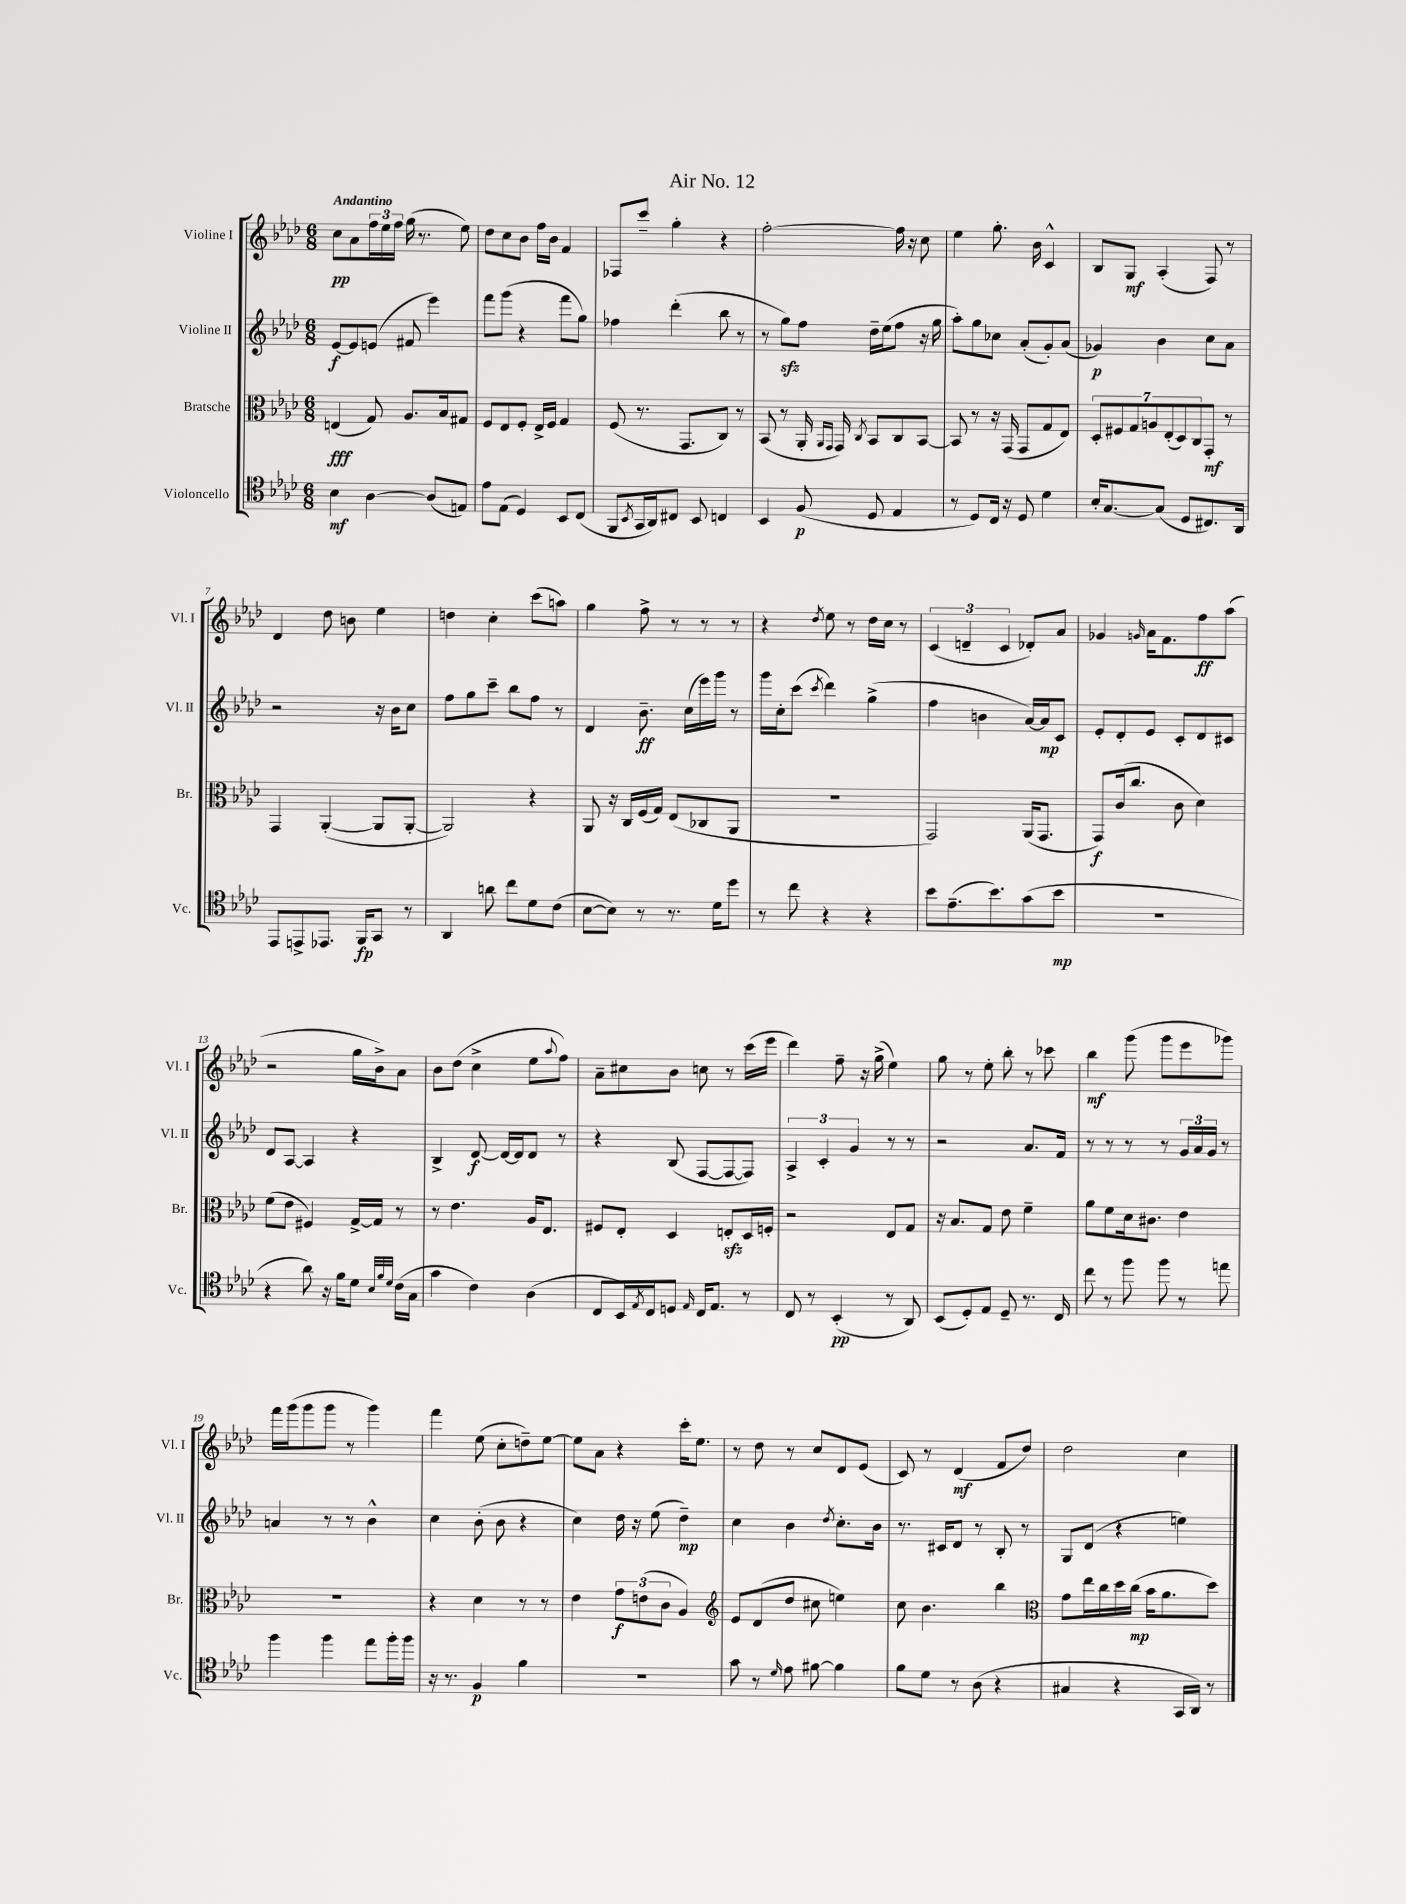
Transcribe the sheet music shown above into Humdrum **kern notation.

**kern	**dynam	**kern	**dynam	**kern	**dynam	**kern	**dynam
*part4	*part4	*part3	*part3	*part2	*part2	*part1	*part1
*staff4	*staff4	*staff3	*staff3	*staff2	*staff2	*staff1	*staff1
*I"Violoncello	*	*I"Bratsche	*	*I"Violine II	*	*I"Violine I	*
*I'Vc.	*	*I'Br.	*	*I'Vl. II	*	*I'Vl. I	*
*clefC4	*	*clefC3	*	*clefG2	*	*clefG2	*
*k[b-e-a-d-]	*	*k[b-e-a-d-]	*	*k[b-e-a-d-]	*	*k[b-e-a-d-]	*
*M6/8	*	*M6/8	*	*M6/8	*	*M6/8	*
=1	=1	=1	=1	=1	=1	=1	=1
!	!	!	!	!	!	!LO:TX:a:B:t=Andantino	!
4B-\	mf	(4En/	fff	[8e-/L	f	8cc\L	pp
.	.	.	.	8e-/]	.	8a-\	.
[4A-\	.	8G/)	.	(8en/J	.	24ff\L	.
.	.	.	.	.	.	24ee-\	.
.	.	.	.	.	.	24ff\JJ	.
.	.	8.A-/L	.	8f#X/	.	(16gg\	.
.	.	.	.	.	.	8.r	.
(8A-/L]	.	.	.	4eee-\)	.	.	.
.	.	16B-/k	.	.	.	.	.
8En/J)	.	8G#X/J	.	.	.	8ee-\)	.
=2	=2	=2	=2	=2	=2	=2	=2
8e-\L	.	8F/L	.	8fff\L	.	8dd-\L	.
(8E-\J	.	8E-/	.	(8ggg\J	.	8cc\	.
4D-/)	.	8F'/J	.	4r	.	8b-\J	.
.	.	16E-^/LL	.	.	.	16ff\LL	.
.	.	16F/JJ	.	.	.	16b-\JJ	.
8BB-/L	.	4G/	.	8fff\L	.	4f/	.
(8C/J	.	.	.	8gg\J)	.	.	.
=3	=3	=3	=3	=3	=3	=3	=3
8FF/L	.	(8F/	.	4ff-X\	.	8F-X/L	.
8qBB-/	.	.	.	.	.	.	.
16GG/L	.	8.r	.	.	.	8ccc~/J	.
16AA-/J)	.	.	.	.	.	.	.
8C#X/J	.	.	.	(4ddd-'\	.	4gg'\	.
.	.	8.GG/L	.	.	.	.	.
8BB-/	.	.	.	.	.	.	.
4Cn/	.	8C/J)	.	8bb-\	.	4r	.
.	.	8r	.	8r	.	.	.
=4	=4	=4	=4	=4	=4	=4	=4
4BB-/	.	(8BB-/	.	8r	.	[2ff'\	.
.	.	8r	.	8ggzz\L)	.	.	.
(8F/	p	16AA-'/	.	8ff\J	.	.	.
.	.	16qqAA-/LL	.	.	.	.	.
.	.	16qqGG/JJ	.	.	.	.	.
.	.	16GG/)	.	.	.	.	.
.	.	8qC/	.	.	.	.	.
8D-/	.	8BB-/L	.	16dd-~\LL	.	.	.
.	.	.	.	(16ee-\J	.	.	.
4E-/	.	8C/	.	8ff\J	.	16ff\]	.
.	.	.	.	.	.	16r	.
.	.	[8BB-/J	.	16r	.	8cc\	.
.	.	.	.	16gg\	.	.	.
=5	=5	=5	=5	=5	=5	=5	=5
8r	.	8BB-/]	.	8aa-'\L)	.	4ee-\	.
8D-/L)	.	8r	.	8gg\	.	.	.
16C/Jk	.	16r	.	8cc-X\J	.	8.gg'\	.
16r	.	(16GG/	.	.	.	.	.
8D-/	.	8GG/L	.	(8a-'/L	.	.	.
.	.	.	.	.	.	16b-\	.
4d-\	.	8G/	.	8g'/)	.	4c^^/	.
.	.	8E-/J)	.	(8a-/J	.	.	.
=6	=6	=6	=6	=6	=6	=6	=6
16B-'/KL	.	14D-'/L	.	4g-X/)	p	8B-/L	.
[8.G/	.	.	.	.	.	.	.
.	.	14F#X/	.	.	.	.	.
.	.	.	.	.	.	8G/J	mf
.	.	14G/	.	.	.	.	.
.	.	14An/	.	.	.	.	.
(8G/J]	.	.	.	4b-\	.	(4A-'/	.
.	.	(14E-'/	.	.	.	.	.
.	.	14D-/)	.	.	.	.	.
8D-/L	.	.	.	.	.	.	.
.	.	14C/	.	.	.	.	.
8.C#X/)	.	8GG'/J	mf	8cc\L	.	8F/)	.
.	.	8r	.	8a-\J	.	8r	.
16AA-/Jk	.	.	.	.	.	.	.
!!LO:LB:g=z
=7	=7	=7	=7	=7	=7	=7	=7
8EE-/L	.	4GG/	.	2r	.	4d-/	.
8EEn^/	.	.	.	.	.	.	.
8.EE-X/J	.	([4AA-'/	.	.	.	8dd-\	.
.	.	.	.	.	.	8bn\	.
16FF/KL	fp	.	.	.	.	.	.
8GG/J	.	8AA-/L]	.	16r	.	4ee-\	.
.	.	.	.	16b-\KL	.	.	.
8r	.	[8AA-'/J	.	8cc\J	.	.	.
=8	=8	=8	=8	=8	=8	=8	=8
4AA-/	.	2AA-/])	.	8ff\L	.	4ddn\	.
.	.	.	.	8gg\	.	.	.
8an\	.	.	.	8ccc~\J	.	4cc'\	.
8cc\L	.	.	.	8bb-\L	.	.	.
8d-\	.	4r	.	8ff\J	.	(8ccc\L	.
(8c\J	.	.	.	8r	.	8aan\J)	.
=9	=9	=9	=9	=9	=9	=9	=9
[8B-\L	.	8AA-/	.	4d-/	.	4gg\	.
8B-\J])	.	16r	.	.	.	.	.
.	.	16C/LL	.	.	.	.	.
8r	.	(16F/	.	8.b-~\	ff	8ff^\	.
.	.	16G/JJ)	.	.	.	.	.
8.r	.	(8E-/L	.	.	.	8r	.
.	.	.	.	(16cc\LL	.	.	.
.	.	8C-X/	.	16eee-\)	.	8r	.
16d-\KL	.	.	.	16ggg\JJ	.	.	.
8dd-\J	.	8AA-/J	.	8r	.	8r	.
=10	=10	=10	=10	=10	=10	=10	=10
8r	.	2.r	.	16ggg\LL	.	4r	.
.	.	.	.	16cc'\J	.	.	.
8cc\	.	.	.	(8ccc\J	.	.	.
.	.	.	.	8qccc/	.	8qdd-/	.
4r	.	.	.	4ddd-\)	.	8ee-\	.
.	.	.	.	.	.	8r	.
4r	.	.	.	(4gg^\	.	16dd-\LL	.
.	.	.	.	.	.	16cc\JJ	.
.	.	.	.	.	.	8r	.
=11	=11	=11	=11	=11	=11	=11	=11
8b-\L	.	2GG/)	.	4ff\	.	(6c/	.
(8.e-~\	.	.	.	.	.	.	.
.	.	.	.	.	.	6dn~/	.
.	.	.	.	4bn\	.	.	.
8.b-\)	.	.	.	.	.	.	.
.	.	.	.	.	.	6c/	.
(8g\	.	(16AA-/KL	.	[16a-/LL)	.	8d-X'/L)	.
.	.	8.GG/J	.	16a-/J]	mp	.	.
8b-\J	mp	.	.	8c/J	.	8a-/J	.
=12	=12	=12	=12	=12	=12	=12	=12
2.r	.	8GG/L)	f	8e-'/L	.	4g-X/	.
.	.	(16c/k	.	8d-'/	.	.	.
.	.	8.cc/J	.	.	.	.	.
.	.	.	.	.	.	16qqgn/	.
.	.	.	.	8e-/J	.	16a-\KL	.
.	.	.	.	.	.	8.f\	.
.	.	8c\	.	8c'/L	.	.	.
.	.	4d-\)	.	8d-/	.	8ff\	ff
.	.	.	.	8c#X/J	.	(8aa-\J	.
!!LO:LB:g=z
=13	=13	=13	=13	=13	=13	=13	=13
4r	.	(8f\L	.	8d-/L	.	2r	.
.	.	8e-\J	.	[8A-/J	.	.	.
8a-\)	.	4F#X/)	.	4A-/]	.	.	.
16r	.	.	.	.	.	.	.
16f\KL	.	.	.	.	.	.	.
8d-\J	.	[16G^/LL	.	4r	.	16gg\LL	.
.	.	16G/JJ]	.	.	.	16b-^\J)	.
32qqB-/LLL	.	.	.	.	.	.	.
32qqf/	.	.	.	.	.	.	.
32qqd-/JJJ	.	.	.	.	.	.	.
(16c\LL	.	8r	.	.	.	8a-\J	.
16G\JJ	.	.	.	.	.	.	.
=14	=14	=14	=14	=14	=14	=14	=14
4g\	.	8r	.	4B-^/	.	8b-\L	.
.	.	4.e-\	.	.	.	(8dd-\J	.
4c\)	.	.	.	[8d-/	f	4cc^\	.
.	.	.	.	16d-/LL_	.	.	.
.	.	.	.	16d-/J]	.	.	.
(4A-\	.	16A-/KL	.	8d-/J	.	8ee-\L	.
.	.	8.E-/J	.	.	.	.	.
.	.	.	.	.	.	8qqaa-/	.
.	.	.	.	8r	.	8ff\J)	.
=15	=15	=15	=15	=15	=15	=15	=15
8C/L	.	8F#X/L	.	4r	.	8a-~\L	.
16BB-/L)	.	8E-'/J	.	.	.	8cc#X\	.
8qE-/	.	.	.	.	.	.	.
16C/J	.	.	.	.	.	.	.
8Dn/J	.	4D-/	.	(8B-/	.	8b-\J	.
16qqE-/	.	.	.	.	.	.	.
16C/KL	.	.	.	[8F/L	.	8ccn\	.
8.E-/J	.	.	.	.	.	.	.
.	.	8Enzz'/L	.	8F/_	.	8r	.
8r	.	16D-/L	.	8F/J])	.	(16ccc\LL	.
.	.	16Fn'/JJ	.	.	.	16eee-\JJ	.
=16	=16	=16	=16	=16	=16	=16	=16
8C/	.	2r	.	6A-^/	.	4ddd-\)	.
8r	.	.	.	.	.	.	.
.	.	.	.	6c'/	.	.	.
(4BB-'/	pp	.	.	.	.	8ff~\	.
.	.	.	.	6g/	.	.	.
.	.	.	.	.	.	16r	.
.	.	.	.	.	.	(16gg^\	.
8r	.	8E-/L	.	8r	.	4ee-\)	.
8AA-/)	.	8G/J	.	8r	.	.	.
=17	=17	=17	=17	=17	=17	=17	=17
(8BB-/L	.	16r	.	2r	.	8gg\	.
.	.	8.B-/L	.	.	.	.	.
8D-'/)	.	.	.	.	.	8r	.
8E-/J	.	8G/J	.	.	.	8ee-'\	.
8D-~/	.	8e-\	.	.	.	8bb-'\	.
8.r	.	4f~\	.	8.a-/L	.	8r	.
.	.	.	.	.	.	8ccc-X\	.
16C/	.	.	.	16f/Jk	.	.	.
=18	=18	=18	=18	=18	=18	=18	=18
8cc\	.	8a-\L	.	8r	.	4bb-\	mf
8r	.	8f\	.	8r	.	.	.
8ff\	.	16d-\k	.	8r	.	(8ggg\	.
.	.	8.c#X\J	.	.	.	.	.
8ff\	.	.	.	8r	.	8ggg\L	.
8r	.	4e-\	.	24g/LL	.	8eee-\	.
.	.	.	.	24a-/	.	.	.
.	.	.	.	24g/JJ	.	.	.
8een\	.	.	.	8r	.	8ggg-X\J)	.
!!LO:LB:g=z
=19	=19	=19	=19	=19	=19	=19	=19
4ff\	.	2.r	.	4an/	.	16fff\LL	.
.	.	.	.	.	.	(16ggg\J	.
.	.	.	.	.	.	8ggg\	.
4ff\	.	.	.	8r	.	8ggg\J	.
.	.	.	.	8r	.	8r	.
8ee-\L	.	.	.	4b-^^\	.	4ggg\)	.
16ff'\L	.	.	.	.	.	.	.
16ff\JJ	.	.	.	.	.	.	.
=20	=20	=20	=20	=20	=20	=20	=20
16r	.	4r	.	4cc\	.	4fff\	.
8.r	.	.	.	.	.	.	.
4F/	p	4d-\	.	(8b-'\	.	(8ee-\	.
.	.	.	.	8b-\	.	8cc'\L	.
4f\	.	8r	.	4r	.	8ddn~\)	.
.	.	8r	.	.	.	[8ee-\J	.
=21	=21	=21	=21	=21	=21	=21	=21
2.r	.	4e-\	.	4cc\)	.	8ee-\L]	.
.	.	.	.	.	.	8a-\J	.
.	.	12g\L	f	16dd-\	.	4r	.
.	.	.	.	16r	.	.	.
.	.	(12en\	.	.	.	.	.
.	.	.	.	(8ee-\	.	.	.
.	.	12c\J	.	.	.	.	.
.	.	4A-/)	.	4dd-~\)	mp	16ccc'\KL	.
.	.	.	.	.	.	8.ee-\J	.
=22	=22	=22	=22	=22	=22	=22	=22
*	*	*clefG2	*	*	*	*	*
8g\	.	8e-/L	.	4cc\	.	8r	.
8r	.	(8d-/	.	.	.	8dd-\	.
16qqd-/	.	.	.	.	.	.	.
8e-\	.	8dd-/J	.	4b-\	.	8r	.
[8f#X\	.	8cc#X\	.	.	.	8cc/L	.
.	.	.	.	8qdd-/	.	.	.
4f#\]	.	4een\)	.	8.cc'\L	.	8d-/	.
.	.	.	.	.	.	(8e-/J	.
.	.	.	.	16b-\Jk	.	.	.
=23	=23	=23	=23	=23	=23	=23	=23
8f\L	.	8cc\	.	8.r	.	8c/)	.
8d-\J	.	4.b-\	.	.	.	8r	.
.	.	.	.	16c#X/KL	.	.	.
8r	.	.	.	8d-/J	.	(4d-/	mf
(8A-\	.	.	.	8r	.	.	.
4r	.	4bb-\	.	8B-'/	.	8f/L	.
.	.	.	.	8r	.	8dd-/J)	.
=24	=24	=24	=24	=24	=24	=24	=24
*	*	*clefC3	*	*	*	*	*
4G#X/	.	8g\L	.	8G/L	.	2dd-\	.
.	.	16ee-\L	.	(8d-/J	.	.	.
.	.	16cc\	.	.	.	.	.
4r	.	16dd-\	.	4r	.	.	.
.	.	(16cc\JJ	mp	.	.	.	.
.	.	16b-\KL	.	.	.	.	.
.	.	8.a-\	.	.	.	.	.
16GG/LL	.	.	.	4een\)	.	4cc\	.
16AA-/JJ)	.	.	.	.	.	.	.
8r	.	8dd-\J)	.	.	.	.	.
==	==	==	==	==	==	==	==
*-	*-	*-	*-	*-	*-	*-	*-
